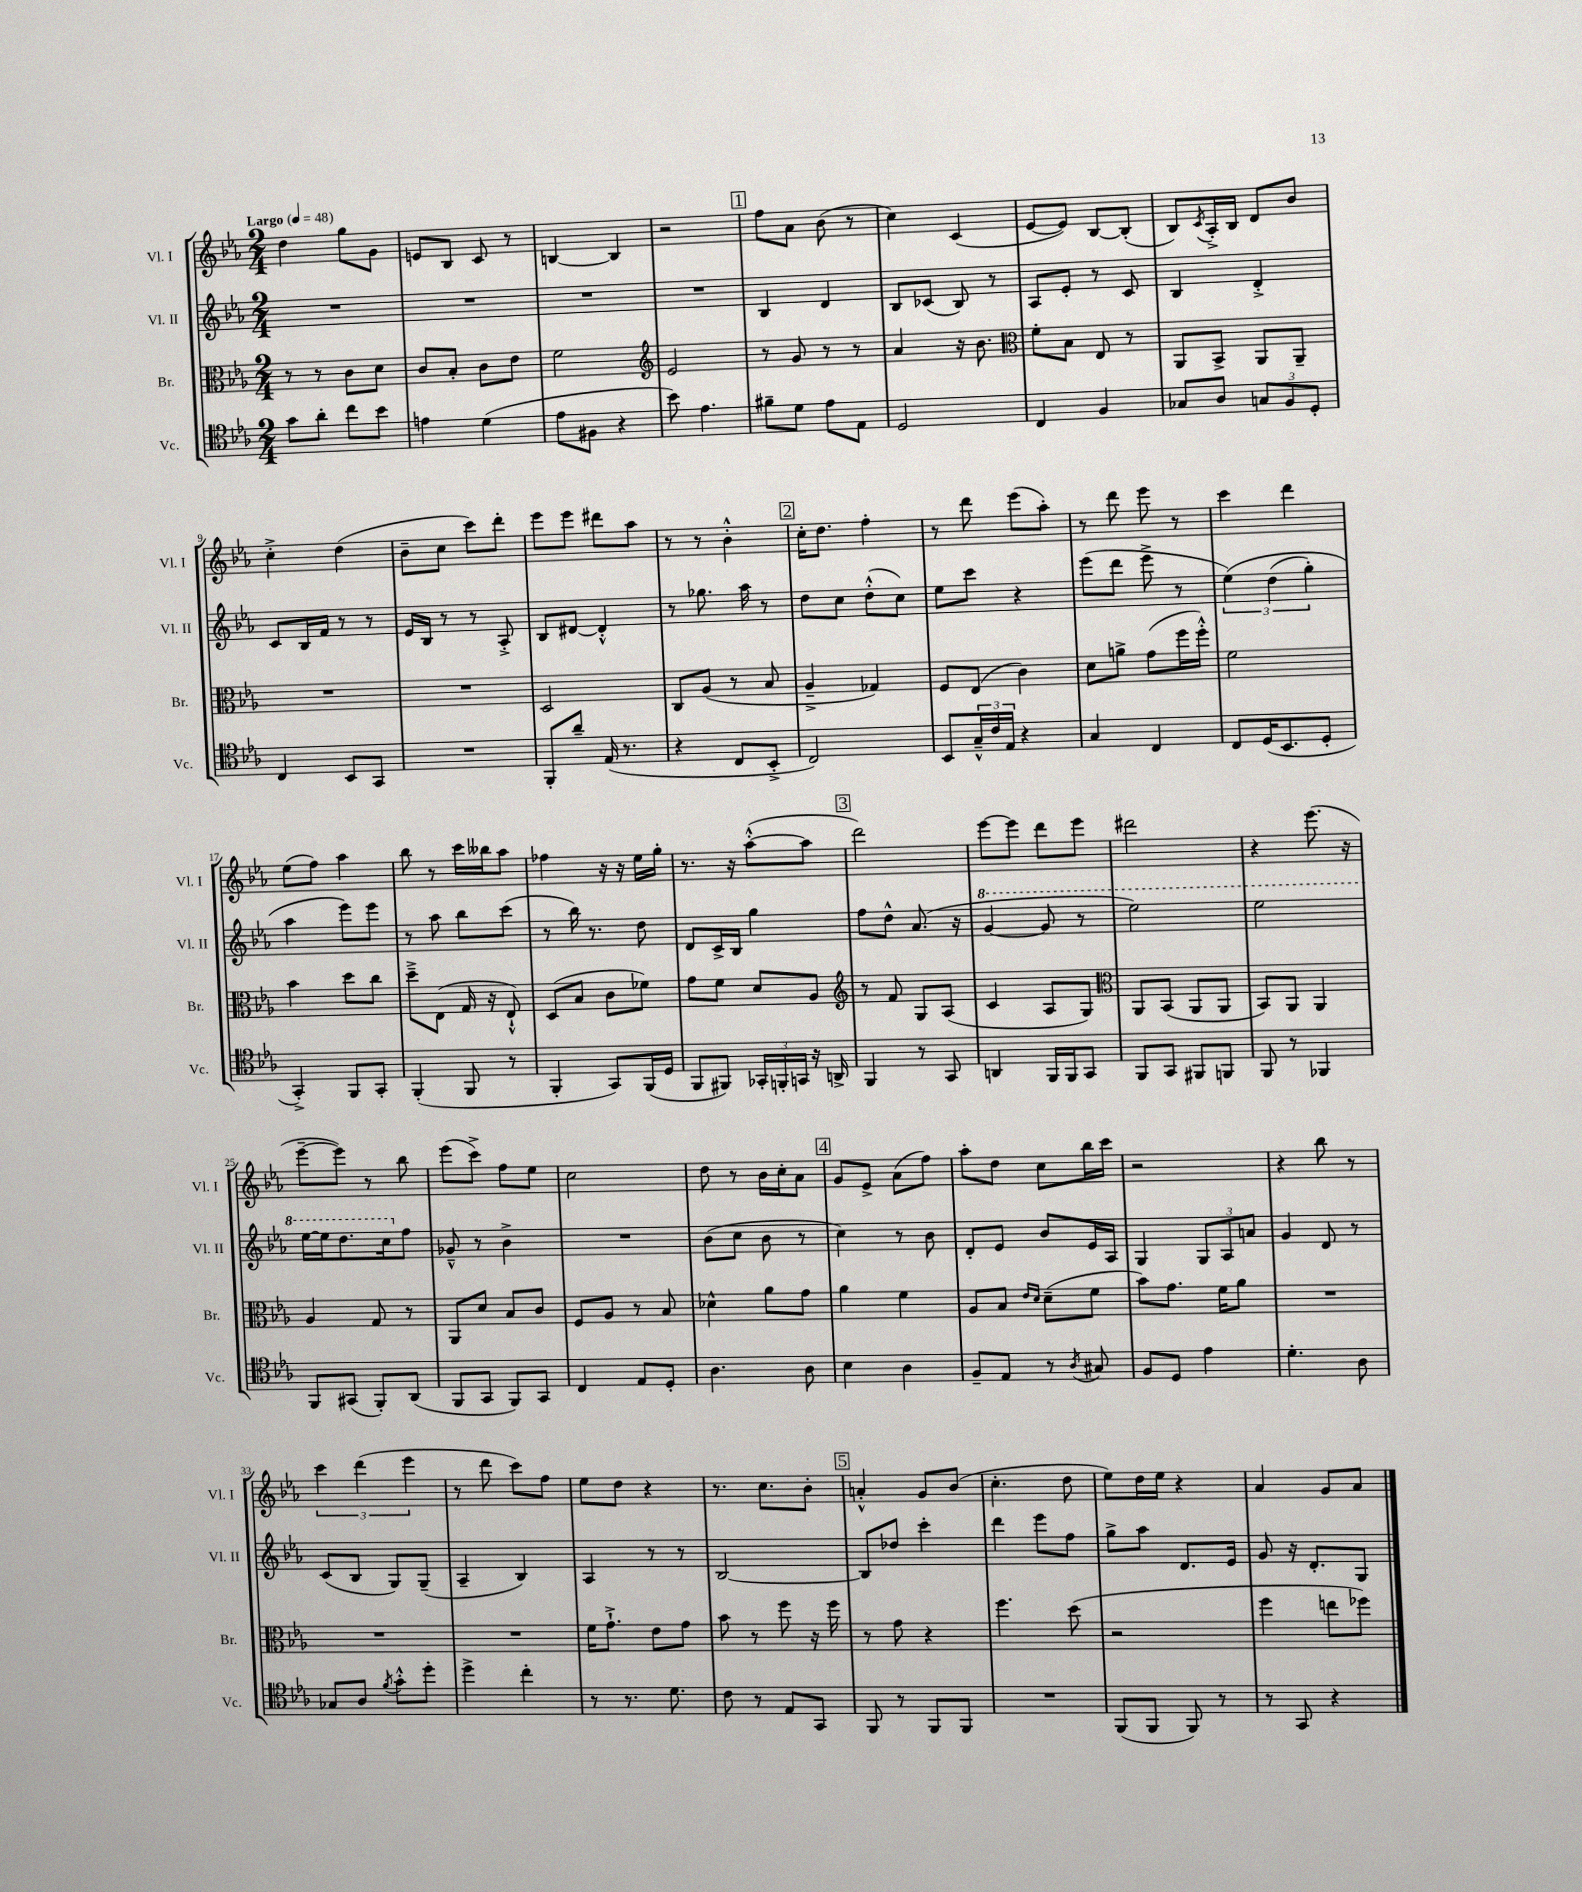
<<
\new StaffGroup <<
\new Staff = "s0" \with { instrumentName = "Vl. I" shortInstrumentName = "Vl. I" } {
    \clef treble \key ees \major \numericTimeSignature \time 2/4 \tempo "Largo" 4 = 48
    d''4 g''8 g'8 |
    e'8 bes8 c'8 r8 |
    b4~ b4 |
    r2 |
    \mark \markup { \box "1" } f''8 aes'8 bes'8( r8 |
    c''4) c'4( |
    ees'8~ ees'8) bes8~ bes8-.( |
    bes8) \acciaccatura { c'8 } aes16-.-> bes16 d'8 bes'8 |
    c''4-.-> d''4( |
    bes'8-- c''8 c'''8) d'''8-. |
    ees'''8 ees'''8 dis'''8 aes''8 |
    r8 r8 bes'4-.-^ |
    \mark \markup { \box "2" } c''16-. d''8. f''4-. |
    r8 d'''8 ees'''8( aes''8-.) |
    r8 d'''8 ees'''8 r8 |
    c'''4 d'''4 |
    ees''8( f''8) aes''4 |
    bes''8 r8 c'''16 beses''16 aes''8 |
    fes''4 r16 r16 ees''16 g''16-. |
    r8. r16 aes''8~-.-^( aes''8 |
    \mark \markup { \box "3" } d'''2) |
    ees'''8~ ees'''8 d'''8 ees'''8 |
    dis'''2 |
    r4 ees'''8.( r16 |
    ees'''8~-- ees'''8) r8 bes''8 |
    ees'''8( c'''8->) f''8 ees''8 |
    c''2 |
    d''8 r8 bes'16 c''16-. aes'8 |
    \mark \markup { \box "4" } g'8 ees'8-> aes'8( f''8) |
    aes''8-. d''8 c''8 bes''16 c'''16 |
    r2 |
    r4 bes''8 r8 |
    \tuplet 3/2 { c'''4 d'''4( ees'''4 } |
    r8 d'''8 c'''8) f''8 |
    ees''8 d''8 r4 |
    r8. c''8. bes'8-. |
    \mark \markup { \box "5" } a'4-.-^ g'8 bes'8( |
    c''4.-. d''8 |
    ees''8) d''16 ees''16 r4 |
    aes'4 g'8 aes'8 \bar "|." |
}
\new Staff = "s1" \with { instrumentName = "Vl. II" shortInstrumentName = "Vl. II" } {
    \clef treble \key ees \major \numericTimeSignature \time 2/4
    R2 |
    R2 |
    R2 |
    R2 |
    \mark \markup { \box "1" } bes4 d'4 |
    bes8 ces'8( bes8) r8 |
    aes8 ees'8-. r8 c'8 |
    bes4 d'4-.-> |
    c'8 bes16 f'16 r8 r8 |
    ees'16 bes16 r8 r8 aes8-.-> |
    bes8 dis'8~ dis'4-.-^ |
    r8 ges''8. aes''16 r8 |
    \mark \markup { \box "2" } d''8 c''8 d''8-.-^( c''8) |
    ees''8 c'''8 r4 |
    ees'''8( d'''8 ees'''8-> r8 |
    \tuplet 3/2 { ees''4)\( d''4( g''4-.) } |
    aes''4 ees'''8\) ees'''8 |
    r8 aes''8 bes''8 c'''8( |
    r8 bes''16) r8. d''8 |
    d'8 c'16-> bes16 g''4 |
    \mark \markup { \box "3" } f''8 d''8-^ aes'8.( r16 |
    \ottava #1 g''4~ g''8 r8 |
    ees'''2) |
    ees'''2 |
    ees'''16~ ees'''16 d'''8. c'''16 \ottava #0 f''8 |
    ges'8---^ r8 bes'4-> |
    R2 |
    bes'8( c''8 bes'8 r8 |
    \mark \markup { \box "4" } c''4) r8 bes'8 |
    d'8-. ees'8 bes'8 ees'16 aes16 |
    g4 \tuplet 3/2 { g8 aes8 a'8 } |
    g'4 d'8 r8 |
    c'8( bes8 g8) g8--( |
    aes4-- bes4) |
    aes4 r8 r8 |
    bes2~ |
    \mark \markup { \box "5" } bes8 des''8 c'''4-. |
    d'''4 ees'''8 f''8 |
    g''8-> aes''8 d'8. ees'16 |
    g'8 r16 d'8.-. g8 \bar "|." |
}
\new Staff = "s2" \with { instrumentName = "Br." shortInstrumentName = "Br." } {
    \clef alto \key ees \major \numericTimeSignature \time 2/4
    r8 r8 c'8 d'8 |
    c'8 bes8-. c'8 ees'8 |
    f'2 |
    \clef treble ees'2 |
    \mark \markup { \box "1" } r8 g'8 r8 r8 |
    aes'4 r16 bes'8. |
    \clef alto f'8-. bes8 ees8 r8 |
    aes,8 bes,8-> aes,8 aes,8-- |
    R2 |
    R2 |
    d2 |
    c8 aes8( r8 bes8 |
    \mark \markup { \box "2" } aes4---> ges4) |
    f8 ees8( c'4) |
    d'8 a'8-> g'8( f''16 f''16-.-^) |
    f'2 |
    bes'4 d''8 c''8 |
    d''8---> ees8( g16 r16 ees8-!-^) |
    d8( bes8 c'8 fes'8) |
    g'8 f'8 d'8 aes8 |
    \mark \markup { \box "3" } \clef treble r8 f'8 g8 aes8( |
    c'4 aes8 g8) |
    \clef alto aes,8 bes,8( aes,8 aes,8 |
    bes,8) aes,8 aes,4 |
    aes4 g8 r8 |
    aes,8 d'8 bes8 c'8 |
    f8 aes8 r8 bes8 |
    des'4-^ aes'8 g'8 |
    \mark \markup { \box "4" } aes'4 f'4 |
    aes8 bes8 \grace { ees'16 d'16 } d'8--( f'8 |
    bes'8) g'8. f'16 aes'8 |
    R2 |
    R2 |
    R2 |
    f'16 g'8.-!-> ees'8 g'8 |
    bes'8 r8 f''8 r16 f''16 |
    \mark \markup { \box "5" } r8 g'8 r4 |
    f''4. d''8( |
    r2 |
    f''4 e''8 fes''8) \bar "|." |
}
\new Staff = "s3" \with { instrumentName = "Vc." shortInstrumentName = "Vc." } {
    \clef tenor \key ees \major \numericTimeSignature \time 2/4
    g'8 aes'8-. c''8 bes'8 |
    e'4 d'4( |
    ees'8 fis8 r4 |
    bes'8) ees'4. |
    \mark \markup { \box "1" } fis'8-- d'8 ees'8 ees8 |
    d2 |
    c4 f4 |
    ges8 aes8 \tuplet 3/2 { g8 f8 d8-. } |
    c4 bes,8 g,8 |
    R2 |
    f,8-. aes'8-- ees16( r8. |
    r4 c8 bes,8-.-> |
    \mark \markup { \box "2" } c2) |
    bes,8 \tuplet 3/2 { g16---^ c'16 ees16 } r4 |
    g4 c4 |
    c8 d16( bes,8. d8-. |
    g,4-.->) f,8 g,8-. |
    f,4-.( f,8 r8 |
    f,4-. g,8) f,16( d16 |
    f,8 fis,8) \tuplet 3/2 { ges,16-. f,16-. g,16 } r16 a,16-> |
    \mark \markup { \box "3" } f,4 r8 g,8 |
    a,4 f,16 f,16 g,8 |
    f,8 g,8 fis,8 f,8 |
    f,8 r8 fes,4 |
    f,8 gis,8( f,8-.) aes,8( |
    f,8 g,8 f,8) g,8 |
    c4 ees8 d8-. |
    aes4. aes8 |
    \mark \markup { \box "4" } bes4 aes4 |
    f8-- ees8 r8 \acciaccatura { aes8 } gis8 |
    f8 d8 ees'4 |
    d'4.-. aes8 |
    ges8 aes8 \acciaccatura { f'8 } g'8-.-^ d''8-. |
    d''4-> c''4-. |
    r8 r8. d'8. |
    c'8 r8 ees8 g,8 |
    \mark \markup { \box "5" } f,8 r8 f,8 f,8 |
    R2 |
    f,8( f,8 f,8) r8 |
    r8 g,8 r4 \bar "|." |
}
>>
>>
